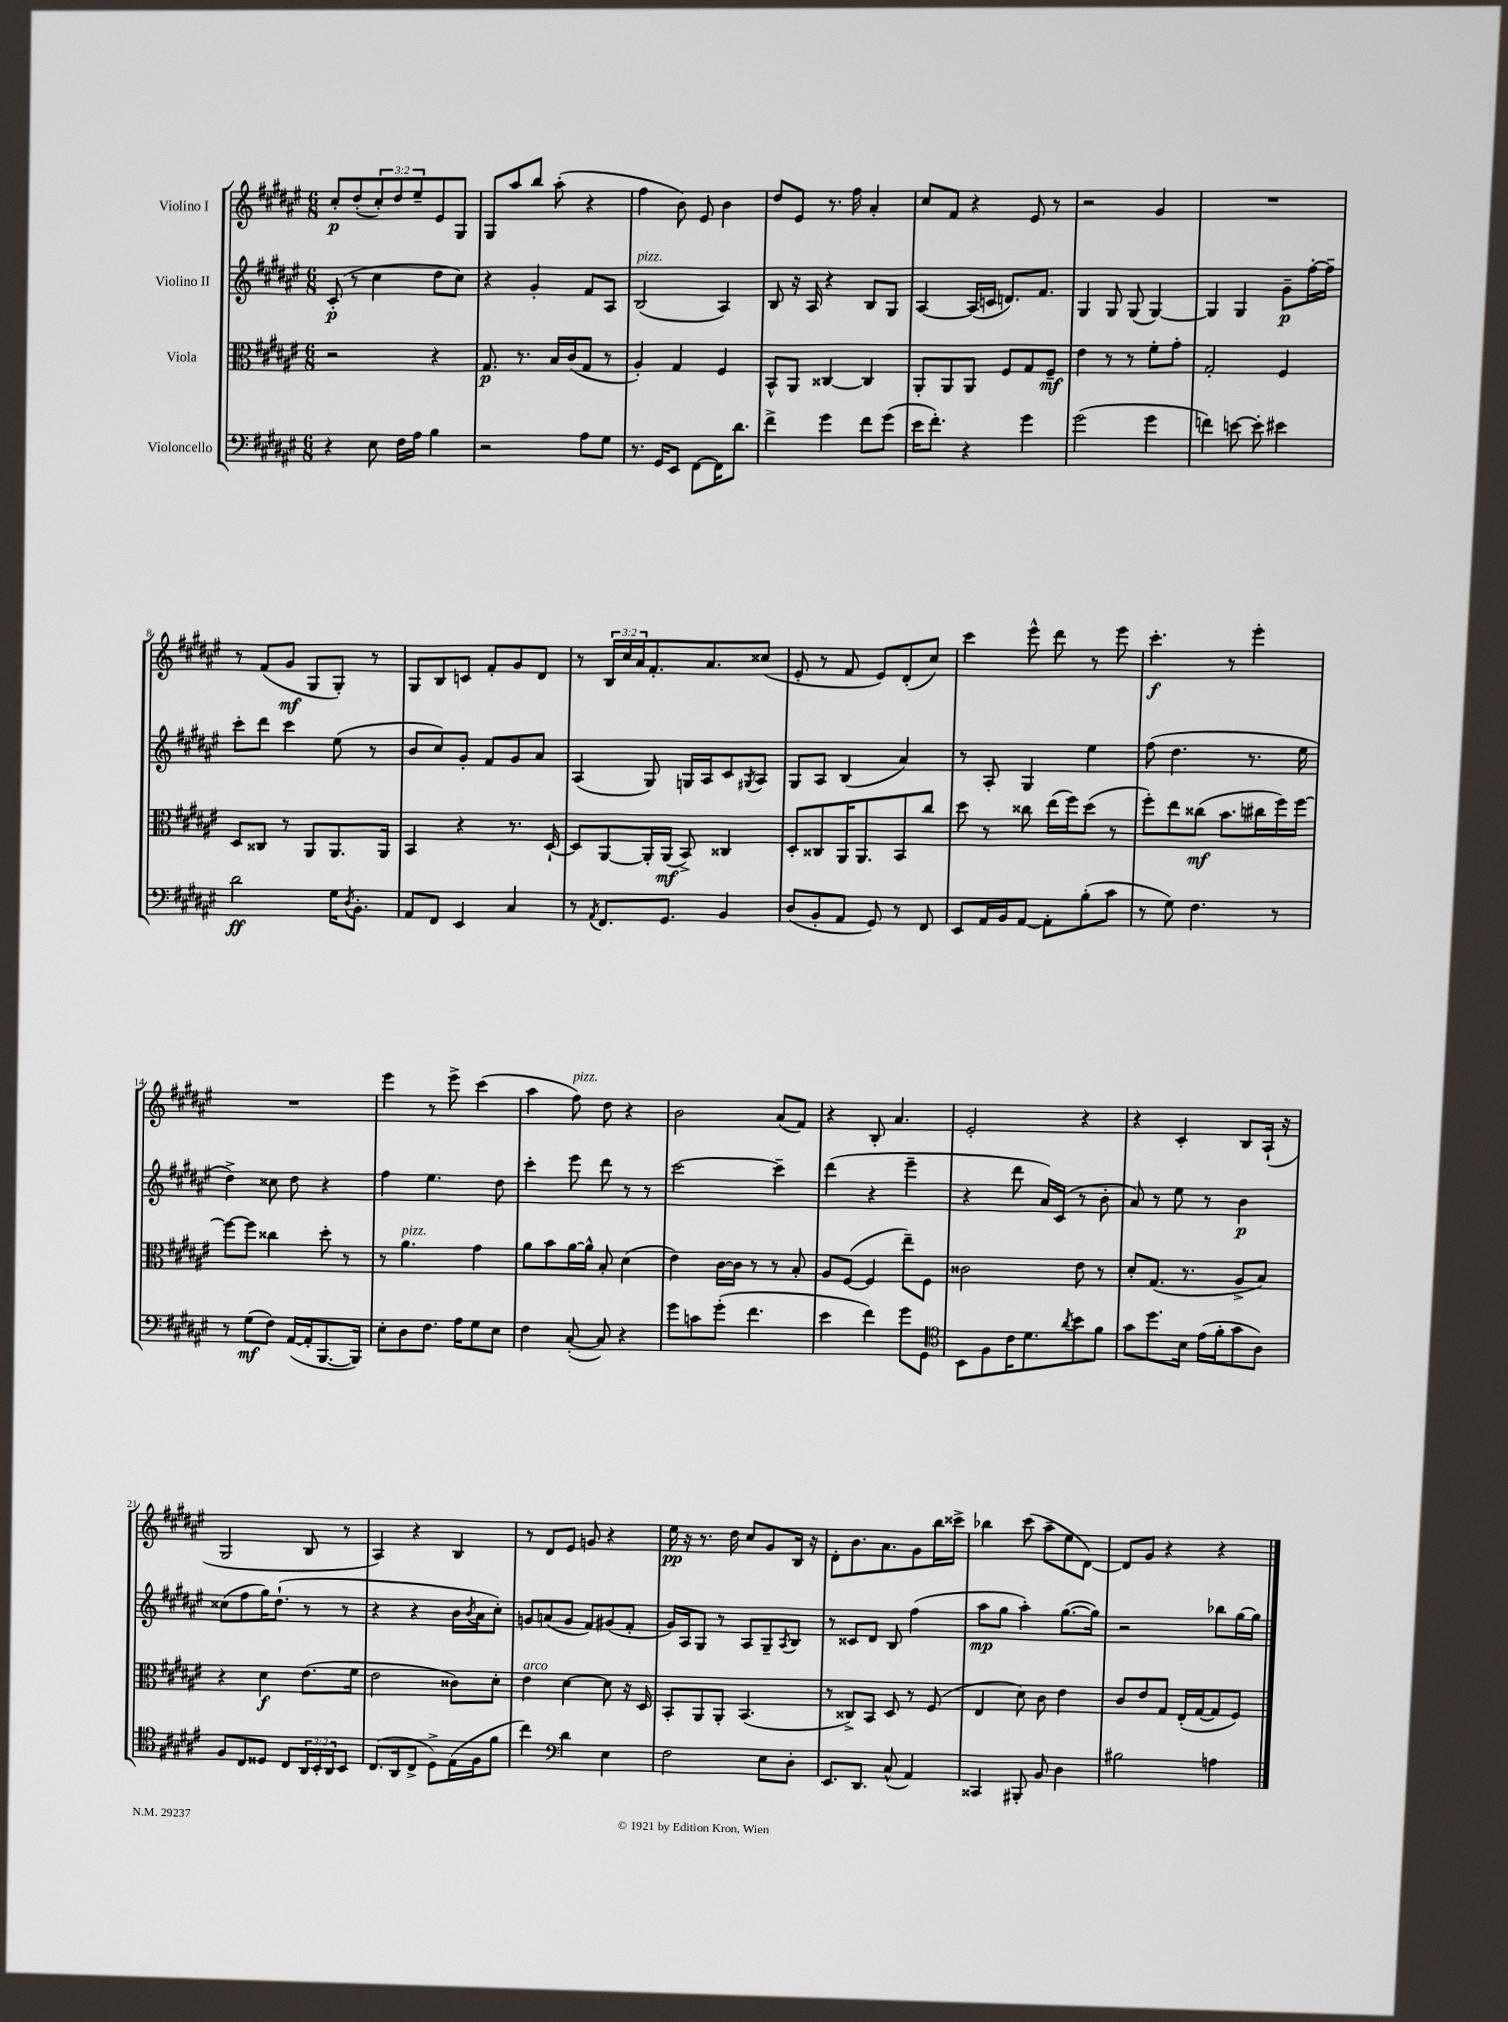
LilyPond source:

<<
\new StaffGroup <<
\new Staff = "s0" \with { instrumentName = "Violino I" } {
    \clef treble \key fis \major \numericTimeSignature \time 6/8 \override Staff.TupletNumber.text = #tuplet-number::calc-fraction-text
    cis''8-.\p dis''8-.( \tuplet 3/2 { cis''8-.) dis''8 eis''8-- } eis'8 gis8 |
    gis8 ais''8 b''8 ais''8-.( r4 |
    fis''4 b'8) eis'8 b'4 |
    dis''8 eis'8 r8. fis''16 ais'4-. |
    cis''8 fis'8 r4 eis'8 r8 |
    r2 gis'4 |
    R2. |
    r8 fis'8( gis'8\mf gis8 gis8-.) r8 |
    gis8 b8 c'8 fis'8-. gis'8 dis'8 |
    r8 \tuplet 3/2 { b16 cis''16 ais'16 } fis'8.-. ais'8. cisis''8( |
    eis'8-. r8 fis'8 eis'8) dis'8-.( cis''8) |
    cis'''4 eis'''8-^ dis'''8 r8 eis'''8 |
    cis'''4.-.\f r8 eis'''4-. |
    R2. |
    eis'''4 r8 eis'''8-> cis'''4( |
    ais''4 fis''8^\markup { \italic "pizz." }) dis''8 r4 |
    b'2 ais'8( fis'8) |
    r4 b8-. ais'4. |
    eis'2-. r4 |
    r4 cis'4-. b8 ais16-!( r16 |
    gis2 b8 r8 |
    ais4) r4 b4 |
    r8 dis'8 eis'8 g'8 r4 |
    eis''16\pp r16 r8. dis''16 cis''8 gis'8 b16 r16 |
    dis'8-. b'8. ais'8. gis'8 b''16 cisis'''16-> |
    bes''4 cis'''8( ais''8-- eis''8 dis'8~) |
    dis'8 gis'8 r4 r4 \bar "|." |
}
\new Staff = "s1" \with { instrumentName = "Violino II" } {
    \clef treble \key fis \major \numericTimeSignature \time 6/8
    cis'8-.\p( r8 cis''4 dis''8 cis''8) |
    r4 gis'4-. fis'8 ais8 |
    b2^\markup { \italic "pizz." }( ais4) |
    b8 r16 ais16 r4 b8 gis8 |
    ais4~ ais16( c'16 d'8.) fis'8. |
    gis4 gis8 gis8( gis4~) |
    gis4 gis4 gis'8--\p fis''16~-. fis''16-- |
    cis'''8-. dis'''8 cis'''4 eis''8( r8 |
    b'8 cis''8) gis'8-. fis'8 gis'8 ais'8 |
    ais4( gis8) g16 ais16 cis'8 \acciaccatura { gis8 } ais8 |
    gis8 ais8 b4( ais'4) |
    r8 ais8-. gis4 eis''4 |
    fis''8( dis''4. r8. eis''16 |
    dis''4->) cisis''8 dis''8 r4 |
    fis''4 eis''4. dis''8 |
    cis'''4-. eis'''8 dis'''8 r8 r8 |
    cis'''2~ cis'''4-- |
    dis'''4( r4 eis'''4-- |
    r4 dis'''8 ais'16) cis'16( r8 b'8-. |
    ais'8) r8 eis''8 r8 b'4\p |
    cisis''8( fis''8 gis''16) dis''8.-!( r8 r8 |
    r4 r4 b'16 \acciaccatura { b'8 } ais'16 cis''8-.) |
    g'8 a'8( g'8 fis'8) gis'8( fis'8-. |
    gis'16) ais16 gis8 r8 ais8 gis8-- \acciaccatura { ais8 } b8 |
    r8 cisis'8 dis'8 b8 fis''4( |
    ais''8\mp gis''8 ais''4-.) gis''8.~( gis''16) |
    r2 bes''8 gis''16~ gis''16 \bar "|." |
}
\new Staff = "s2" \with { instrumentName = "Viola" } {
    \clef alto \key fis \major \numericTimeSignature \time 6/8
    r2 r4 |
    gis8.\p r8. b16 cis'16( gis8 r8 |
    ais4-.) gis4 fis4 |
    b,8-^ ais,8 cisis4~ cisis4 |
    ais,8-. ais,8 ais,8 fis8 gis8 fis8--\mf |
    eis'4 r8 r8 fis'8-. gis'8-. |
    gis2-. fis4 |
    dis8 cisis8 r8 ais,8 ais,8. ais,16 |
    b,4 r4 r8. dis16~-! |
    dis8 ais,8~ ais,16-. ais,16\mf( b,8->) cisis4 |
    dis8-. cisis8 ais,16 ais,8. b,8 cis''8 |
    dis''8 r8 cisis''8 eis''16( fis''16) dis''8( r8 |
    fis''8-.) eis''8 cisis''8\mf( b'8. cis''16 fis''16) fis''16~ |
    fis''8~ fis''8 cisis''4 dis''8-. r8 |
    r8 ais'4.^\markup { \italic "pizz." } gis'4 |
    ais'8 b'8 ais'16~ ais'16-^ b8-. dis'4( |
    eis'4) cis'16~ cis'16 r8 r8 b8-. |
    ais8 fis8~( fis4 eis''8--) fis8 |
    cisis'2 eis'8 r8 |
    dis'8-. gis8.( r8. ais8-> b8) |
    r4 dis'4\f eis'8.( fis'16 |
    eis'2 cisis'8) dis'8-. |
    eis'4^\markup { \italic "arco" } dis'4~ dis'8 r16 dis16 |
    b,8-. ais,8 ais,8-. b,4.( |
    r8 cisis8->) b,8 dis8 r8 fis8( |
    eis4 dis'8) cis'8 eis'4 |
    cis'8 eis'8 gis8 eis16-.( gis16~ gis8 fis8) \bar "|." |
}
\new Staff = "s3" \with { instrumentName = "Violoncello" } {
    \clef bass \key fis \major \numericTimeSignature \time 6/8 \override Staff.TupletNumber.text = #tuplet-number::calc-fraction-text
    r4 eis8 fis16 ais16 b4 |
    r2 ais8 gis8 |
    r8. gis,16 eis,8 fis,8~ fis,16 dis'8. |
    fis'4-> gis'4 fis'8 gis'8( |
    eis'16 fis'8.-.) r4 gis'4 |
    gis'2( gis'4 |
    f'4) e'8~ e'8-. eis'4 |
    dis'2\ff gis16 \acciaccatura { dis8 } b,8.-. |
    ais,8 fis,8 eis,4 cis4 |
    r8 \acciaccatura { ais,8 } fis,8. gis,8. b,4 |
    dis8( b,8-. ais,8 gis,8) r8 fis,8 |
    eis,8 ais,16 b,16 ais,8~ ais,8-. b8-.( cis'8 |
    r8 gis8) fis4. r8 |
    r8 gis8\mf( fis8) ais,16~( ais,16-. b,,8.~ b,,16) |
    eis8-. dis8 fis8. ais16 gis8 eis8 |
    fis4 cis8~-.( cis8) r4 |
    gis'8 c'8 gis'8-.( fis'4. |
    eis'4 fis'4) gis'8 gis,8 |
    \clef tenor b,8 fis8 cis'16 dis'8. \acciaccatura { ais'8 } b'8 fis'8 |
    gis'8 dis''8. b16 eis'16( fis'16-. gis'8 ais8) |
    fis8 cis8 disis8 cis8 \tuplet 3/2 { ais,16 b,16-. ais,16 } b,8 |
    cis8.( ais,16 cis8-> dis8->) eis16( fis16 fis'8 |
    cis''4) \clef bass dis'4 eis4 |
    fis2 eis8 dis8-. |
    eis,8. dis,8. cis8-^( ais,4) |
    cisis,4 bis,,8-. b,8 dis4 |
    bis2 a4 \bar "|." |
}
>>
>>
